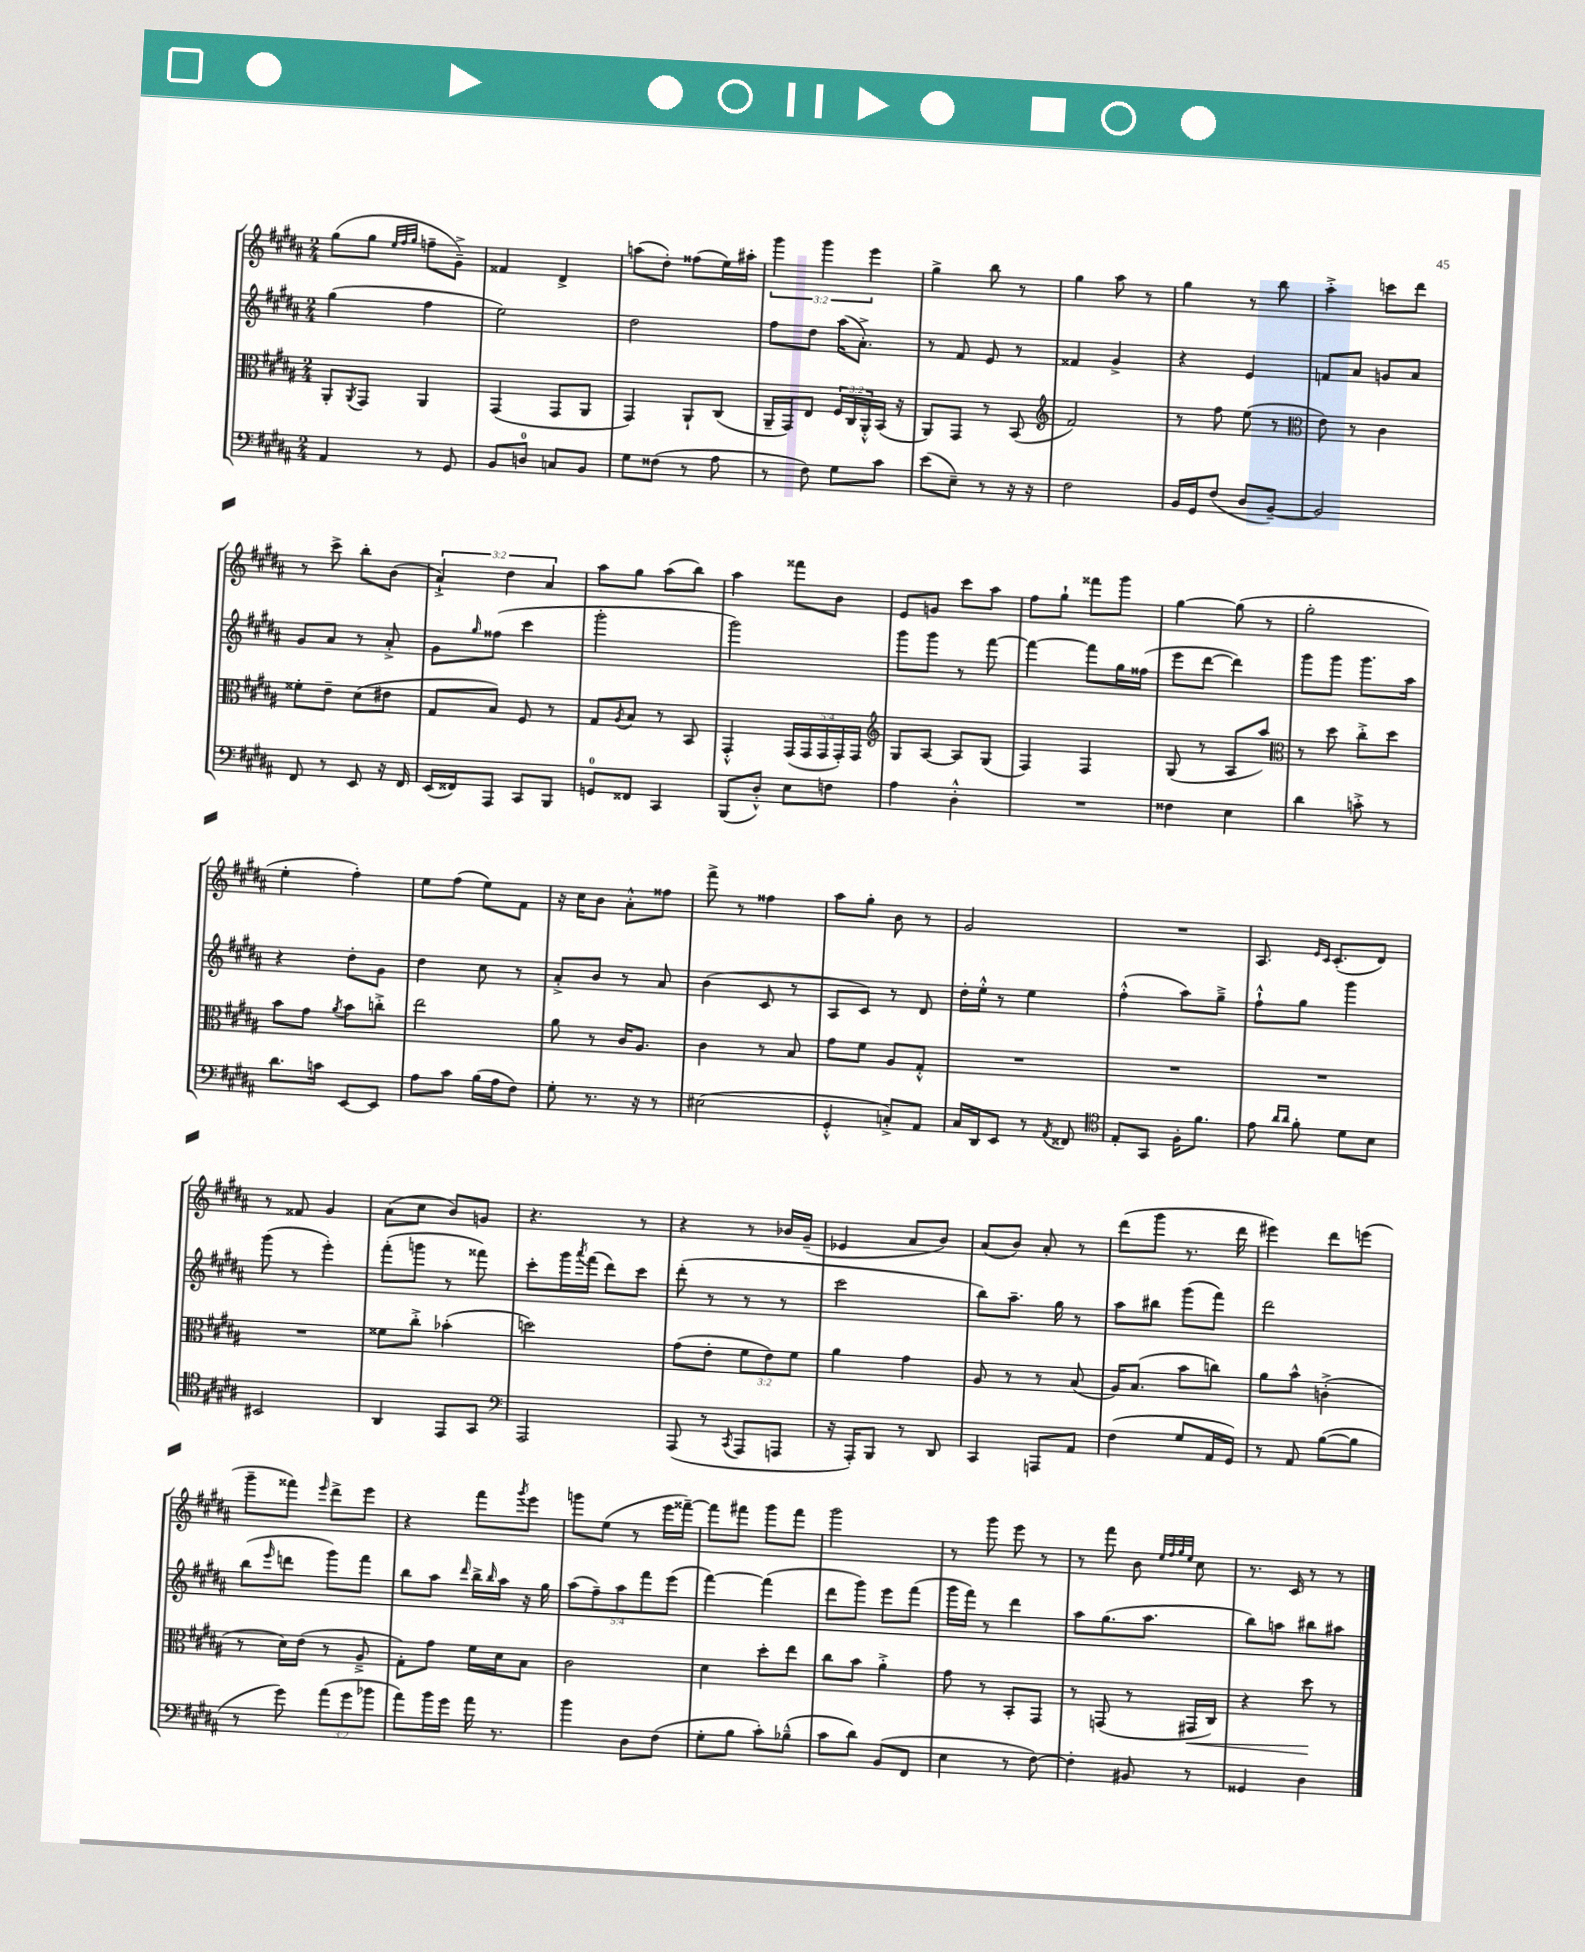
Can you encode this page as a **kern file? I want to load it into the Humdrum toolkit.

**kern	**kern	**dynam	**kern	**kern
*part4	*part3	*part3	*part2	*part1
*staff4	*staff3	*staff3	*staff2	*staff1
*clefF4	*clefC3	*	*clefG2	*clefG2
*k[f#c#g#d#a#]	*k[f#c#g#d#a#]	*	*k[f#c#g#d#a#]	*k[f#c#g#d#a#]
*M2/4	*M2/4	*	*M2/4	*M2/4
=20	=20	=20	=20	=20
4AA#/	8AA#'/L	.	(4gg#\	(8gg#\L
.	8qAA#/	.	.	.
.	8GG#/J	.	.	8gg#\J
.	.	.	.	32qqee/LLL
.	.	.	.	32qqff#/
.	.	.	.	32qqgg#/JJJ
8r	4AA#/	.	4ff#\	8ffn~\L
8GG#/	.	.	.	8g#~^\J)
=21	=21	=21	=21	=21
8BB/L	(4GG#/	.	2ee\)	4f##X/
8Dn/J	.	.	.	.
8Cn/L	8GG#/L	.	.	4d#^/
8BB/J	8AA#/J	.	.	.
=22	=22	=22	=22	=22
8G#\L	4GG#/)	.	2dd#\	(8aan\L
(8F##X\J	.	.	.	8dd#'\J)
8r	8AA#`/L	.	.	(8ff##X\L
8A#\	(8C#/J	.	.	16ee\L)
.	.	.	.	16aa#X'\JJ
=23	=23	=23	=23	=23
8r	16AA#~/LL	.	8ff#\L	6ggg#\
.	16GG#/J)	.	.	.
8F#\)	8E/J	.	8dd#\J	.
.	.	.	.	6ggg#\
8G#\L	24F#/LL	.	(16aa#\KL	.
.	24C#/	.	.	.
.	.	.	8.a#'^\J)	.
.	24AA#'^^/	.	.	6eee\
8c#\J	(16BB/JJ	.	.	.
.	16r	.	.	.
=24	=24	=24	=24	=24
(8e\L	8AA#/L)	.	8r	4gg#^\
8E~\J)	8GG#/J	.	8f#/	.
8r	8r	.	8e/	8bb\
16r	(8BB/	.	8r	8r
16r	.	.	.	.
=25	=25	=25	=25	=25
*	*clefG2	*	*	*
2F#\	2f#/)	.	4f##X/	4gg#\
.	.	.	4g#^/	8aa#\
.	.	.	.	8r
=26	=26	=26	=26	=26
16BB/LL	8r	.	4r	4gg#\
16GG#/J	.	.	.	.
(8F#/J	8ff#\	.	.	.
8D#/L	(8ee\	.	4e/	8r
[8BB~/J)	8r	.	.	8bb\
=27	=27	=27	=27	=27
*	*clefC3	*	*	*
2BB/]	8e\)	.	8fn/L	4aa#'^\
.	8r	.	8a#/J	.
.	4c#\	.	8gn/L	8cccn\L
.	.	.	8a#/J	8ddd#\J
!!LO:LB:g=z
=28	=28	=28	=28	=28
8FF#/	8f##X'\L	.	8g#/L	8r
8r	8e~\J	.	8a#/J	8ccc#^\
8EE/	(8d#\L	.	8r	8bb'\L
16r	8e#X\J	.	8a#'^/	(8b\J
16FF#/	.	.	.	.
=29	=29	=29	=29	=29
(16EE/LL	8G#/L	.	8g#\L	6a#`^/)
16FF##X/J)	.	.	.	.
.	.	.	16qqgg#/	.
8AAA#/J	8B/J)	.	(8ff##X\J	.
.	.	.	.	6dd#\
8CC#/L	8F#/	.	4ccc#\	.
.	.	.	.	6a#/
8BBB/J	8r	.	.	.
=30	=30	=30	=30	=30
8GGn/L	8G#/L	.	2ggg#'\	8aa#\L
.	8qA#/	.	.	.
8FF##X/J	8B/J	.	.	8gg#\J
4CC#/	8r	.	.	(8aa#\L
.	8BB/	.	.	8bb\J)
=31	=31	=31	=31	=31
(8BBB/L	4GG#'^^/	.	2ggg#\)	4aa#\
8D#'^^/J)	.	.	.	.
8E\L	(20GG#/LL	.	.	8fff##X\L
.	20GG#/	.	.	.
.	20GG#/	.	.	.
8Fn\J	.	.	.	8b\J
.	20GG#'/)	.	.	.
.	20GG#/JJ	.	.	.
=32	=32	=32	=32	=32
*	*clefG2	*	*	*
4A#\	8G#/L	.	8ggg#\L	8e/L
.	[8A#/J	.	8ggg#\J	8gn/J
4D#'^^\	8A#/L]	.	8r	8ccc#\L
.	(8G#/J	.	[8fff#\	8aa#\J
=33	=33	=33	=33	=33
2r	4F#/)	.	4fff#\_	8ff#\L
.	.	.	.	8gg#`\J
.	4F#/	.	8fff#\L]	8fff##X\L
.	.	.	16gg#\L	8ggg#\J
.	.	.	(16ff##X\JJ	.
=34	=34	=34	=34	=34
4F##X\	(8G#/	.	8eee\L	[4gg#\
.	8r	.	[8ddd#\J	.
4E\	8A#/L	.	4ddd#\])	(8gg#\]
.	8aa#/J)	.	.	8r
=35	=35	=35	=35	=35
*	*clefC3	*	*	*
4d#\	8r	.	8ggg#\L	2gg#'\
.	8dd#\	.	8ggg#\J	.
8cn'^\	8cc#'^\L	.	8.ggg#\L	.
8r	8dd#\J	.	.	.
.	.	.	16aa#\Jk	.
!!LO:LB:g=z
=36	=36	=36	=36	=36
8.d#\L	8b\L	.	4r	4ee'\
.	8g#\J	.	.	.
16cn\Jk	.	.	.	.
.	8qa#/	.	.	.
[8EE/L	8b\L	.	8dd#'\L	4ff#'\)
8EE/J]	8ccn'^\J	.	8g#\J	.
=37	=37	=37	=37	=37
8A#\L	2ee\	.	4dd#\	8ee\L
8c#\J	.	.	.	(8ff#\J
(16B\LL	.	.	8cc#\	8ee\L)
16A#\J	.	.	.	.
8F#\J)	.	.	8r	8f#\J
=38	=38	=38	=38	=38
8G#'\	8a#\	.	8a#'^/L	16r
.	.	.	.	16cc#\KL
8.r	8r	.	8b/J	8b\J
.	16c#/KL	.	8r	8a#'^^\L
16r	8.A#/J	.	.	.
8r	.	.	8a#/	8ff##X\J
=39	=39	=39	=39	=39
(2E#X\	4c#\	.	(4b\	8fff#^\
.	.	.	.	8r
.	8r	.	8c#/	4ff##X\
.	8B/	.	8r	.
=40	=40	=40	=40	=40
4GG#'^^/	8g#\L	.	8A#/L	8aa#\L
.	8f#\J	.	8c#/J)	8gg#'\J
8Cn'^/L)	8A#/L	.	8r	8b\
8AA#/J	8G#'^^/J	.	8d#/	8r
=41	=41	=41	=41	=41
16C#/LL	2r	.	16dd#'\LL	2g#/
16DD#/J	.	.	16ee'^^\JJ	.
8EE/J	.	.	8r	.
8r	.	.	4ee\	.
8qAA#/	.	.	.	.
8FF##X/	.	.	.	.
=42	=42	=42	=42	=42
*clefC4	*	*	*	*
8E'/L	2r	.	(4ff#'^^\	2r
8GG#/J	.	.	.	.
16F#'\KL	.	.	8aa#\L)	.
8.f#\J	.	.	.	.
.	.	.	8gg#~^\J	.
=43	=43	=43	=43	=43
8e\	2r	.	8ff#`^^\L	8.A#/
16qqa#/LL	.	.	.	.
16qqa#/JJ	.	.	.	.
8f#'\	.	.	8gg#\J	.
.	.	.	.	16qqe/LL
.	.	.	.	16qqc#/JJ
.	.	.	.	(8.c#'/L
8d#\L	.	.	4ggg#\	.
8B\J	.	.	.	8d#/J)
!!LO:LB:g=z
=44	=44	=44	=44	=44
2BB#X/	2r	.	(8ggg#\	8r
.	.	.	8r	8f##X/
.	.	.	4eee'\)	4g#/
=45	=45	=45	=45	=45
4AA#/	8f##X\L	.	(8fff#'\L	(8a#\L
.	8cc#'^\J	.	8gggn\J	8cc#\J
8EE/L	(4b-X'\	.	8r	8b/L)
8GG#/J	.	.	8fff##X\)	8gn/J
=46	=46	=46	=46	=46
*clefF4	*	*	*	*
2AAA#/	2ddn\)	.	8ccc#'\L	4.r
.	.	.	16ggg#\L	.
.	.	.	8qaaa#/	.
.	.	.	(16fff#\JJ	.
.	.	.	8ddd#\L)	.
.	.	.	8ccc#\J	8r
=47	=47	=47	=47	=47
(8AAA#/	(8g#\L	.	(8ddd#'\	4r
8r	8e'\J	.	8r	.
8qCC#/	.	.	.	.
8AAA#/L	12f#\L	.	8r	8r
.	12e\)	.	.	.
8AAAn/J	.	.	8r	16b-X/LL
.	12f#\J	.	.	.
.	.	.	.	(16g#~/JJ
=48	=48	=48	=48	=48
16r	4a#\	.	2ccc#\	4e-X/
16AAA#'/KL)	.	.	.	.
8BBB/J	.	.	.	.
8r	4g#\	.	.	8a#/L
8DD#/	.	.	.	8b/J)
=49	=49	=49	=49	=49
4CC#/	8A#/	.	8bb\L)	(8a#/L
.	8r	.	8.aa#~\J	8b/J)
8AAAn/L	8r	.	.	8a#'/
.	.	.	16gg#\	.
8AA#/J	(8B/	.	8r	8r
=50	=50	=50	=50	=50
(4F#\	16A#/KL)	.	8aa#\L	(8ddd#\L
.	(8.B/J	.	.	.
.	.	.	8bb#X\J	8ggg#\J
8G#/L	8b\L	.	(8ggg#\L	8.r
16AA#/L	8ccn\J)	.	8fff#\J)	.
16GG#/JJ)	.	.	.	16ddd#\
=51	=51	=51	=51	=51
8r	8a#\L	.	2ddd#\	4eee#X\)
8AA#/	8b^^\J	.	.	.
([8B\L	(4cn'^\	.	.	8ddd#\L
8B\J]	.	.	.	(8eeen\J
!!LO:LB:g=z
=52	=52	=52	=52	=52
8r	8r	.	(8bb\L	8ggg#~\L
.	.	.	16qqeee/	.
8g#\)	16d#\LL)	.	8dddn\J	8fff##X\J)
.	(16e\JJ	.	.	.
.	.	.	.	16qqeee/
(12a#\L	8r	.	8ggg#\L)	8ddd#^\L
12g#\	.	.	.	.
.	8A#~^/	.	8fff#\J	8eee\J
12b-X\J	.	.	.	.
=53	=53	=53	=53	=53
8a#\L)	8G#'\L)	.	8bb\L	4r
16b\L	8g#\J	.	8aa#\J	.
16g#\JJ	.	.	.	.
.	.	.	16qqddd#/	.
16a#\	16f#\LL	.	16bb^\LL	8fff#\L
.	.	.	16qqbb/	.
8.r	16d#\J	.	16aa#\JJ	.
.	.	.	.	8qggg#/
.	8B\J	.	16r	8eee\J
.	.	.	16gg#\	.
=54	=54	=54	=54	=54
4b\	2c#\	.	(10aa#\L	8gggn\L
.	.	.	10ff#~\)	.
.	.	.	.	(8ee\J
.	.	.	10aa#\	.
8D#\L	.	.	.	8r
.	.	.	10fff#\	.
(8F#\J	.	.	.	16eee\LL
.	.	.	(10eee\J	.
.	.	.	.	[16fff##X~\JJ)
=55	=55	=55	=55	=55
8G#'\L	4d#\	.	[4fff#\)	8fff##\L]
8B\J	.	.	.	8fff#X\J
8c#'\L)	8dd#'\L	.	(4fff#\]	8ggg#\L
(8B-X~^^\J	8ee\J	.	.	8fff#\J
=56	=56	=56	=56	=56
8c#\L	8cc#\L	.	8ddd#\L	2ggg#\
8d#\J)	8b\J	.	8ggg#\J)	.
(8BB/L	4a#'^\	.	8eee\L	.
8FF#/J	.	.	(8fff#\J	.
=57	=57	=57	=57	=57
4E\	8g#\	.	16ggg#\LL	8r
.	.	.	16fff#\JJ)	.
.	8r	.	8r	8ggg#\
8r	8BB'/L	.	4ddd#\	8eee\
[8F#\)	8GG#/J	.	.	8r
=58	=58	=58	=58	=58
4F#'\]	8r	.	8aa#\L	8r
.	(8GGn/	.	(8.gg#\	8fff#\
8BB#X/	8r	.	.	8b\
.	.	.	8.aa#\J	.
.	.	.	.	32qqee/LLL
.	.	.	.	32qqff#/
.	.	.	.	32qqgg#/
.	.	.	.	32qqee/JJJ
!	!	!LO:HP:b	!	!
8r	16GG#X/LL	<	.	8cc#\
.	16C#/JJ)	.	.	.
=59	=59	=59	=59	=59
4GG##X/	4r	.	8bb\L)	8.r
.	.	.	8aan\J	.
.	.	.	.	16c#/
4D#\	8dd#\	.	8bb#X\L	8r
.	8r	[	8aa#X\J	8r
==	==	==	==	==
*-	*-	*-	*-	*-
